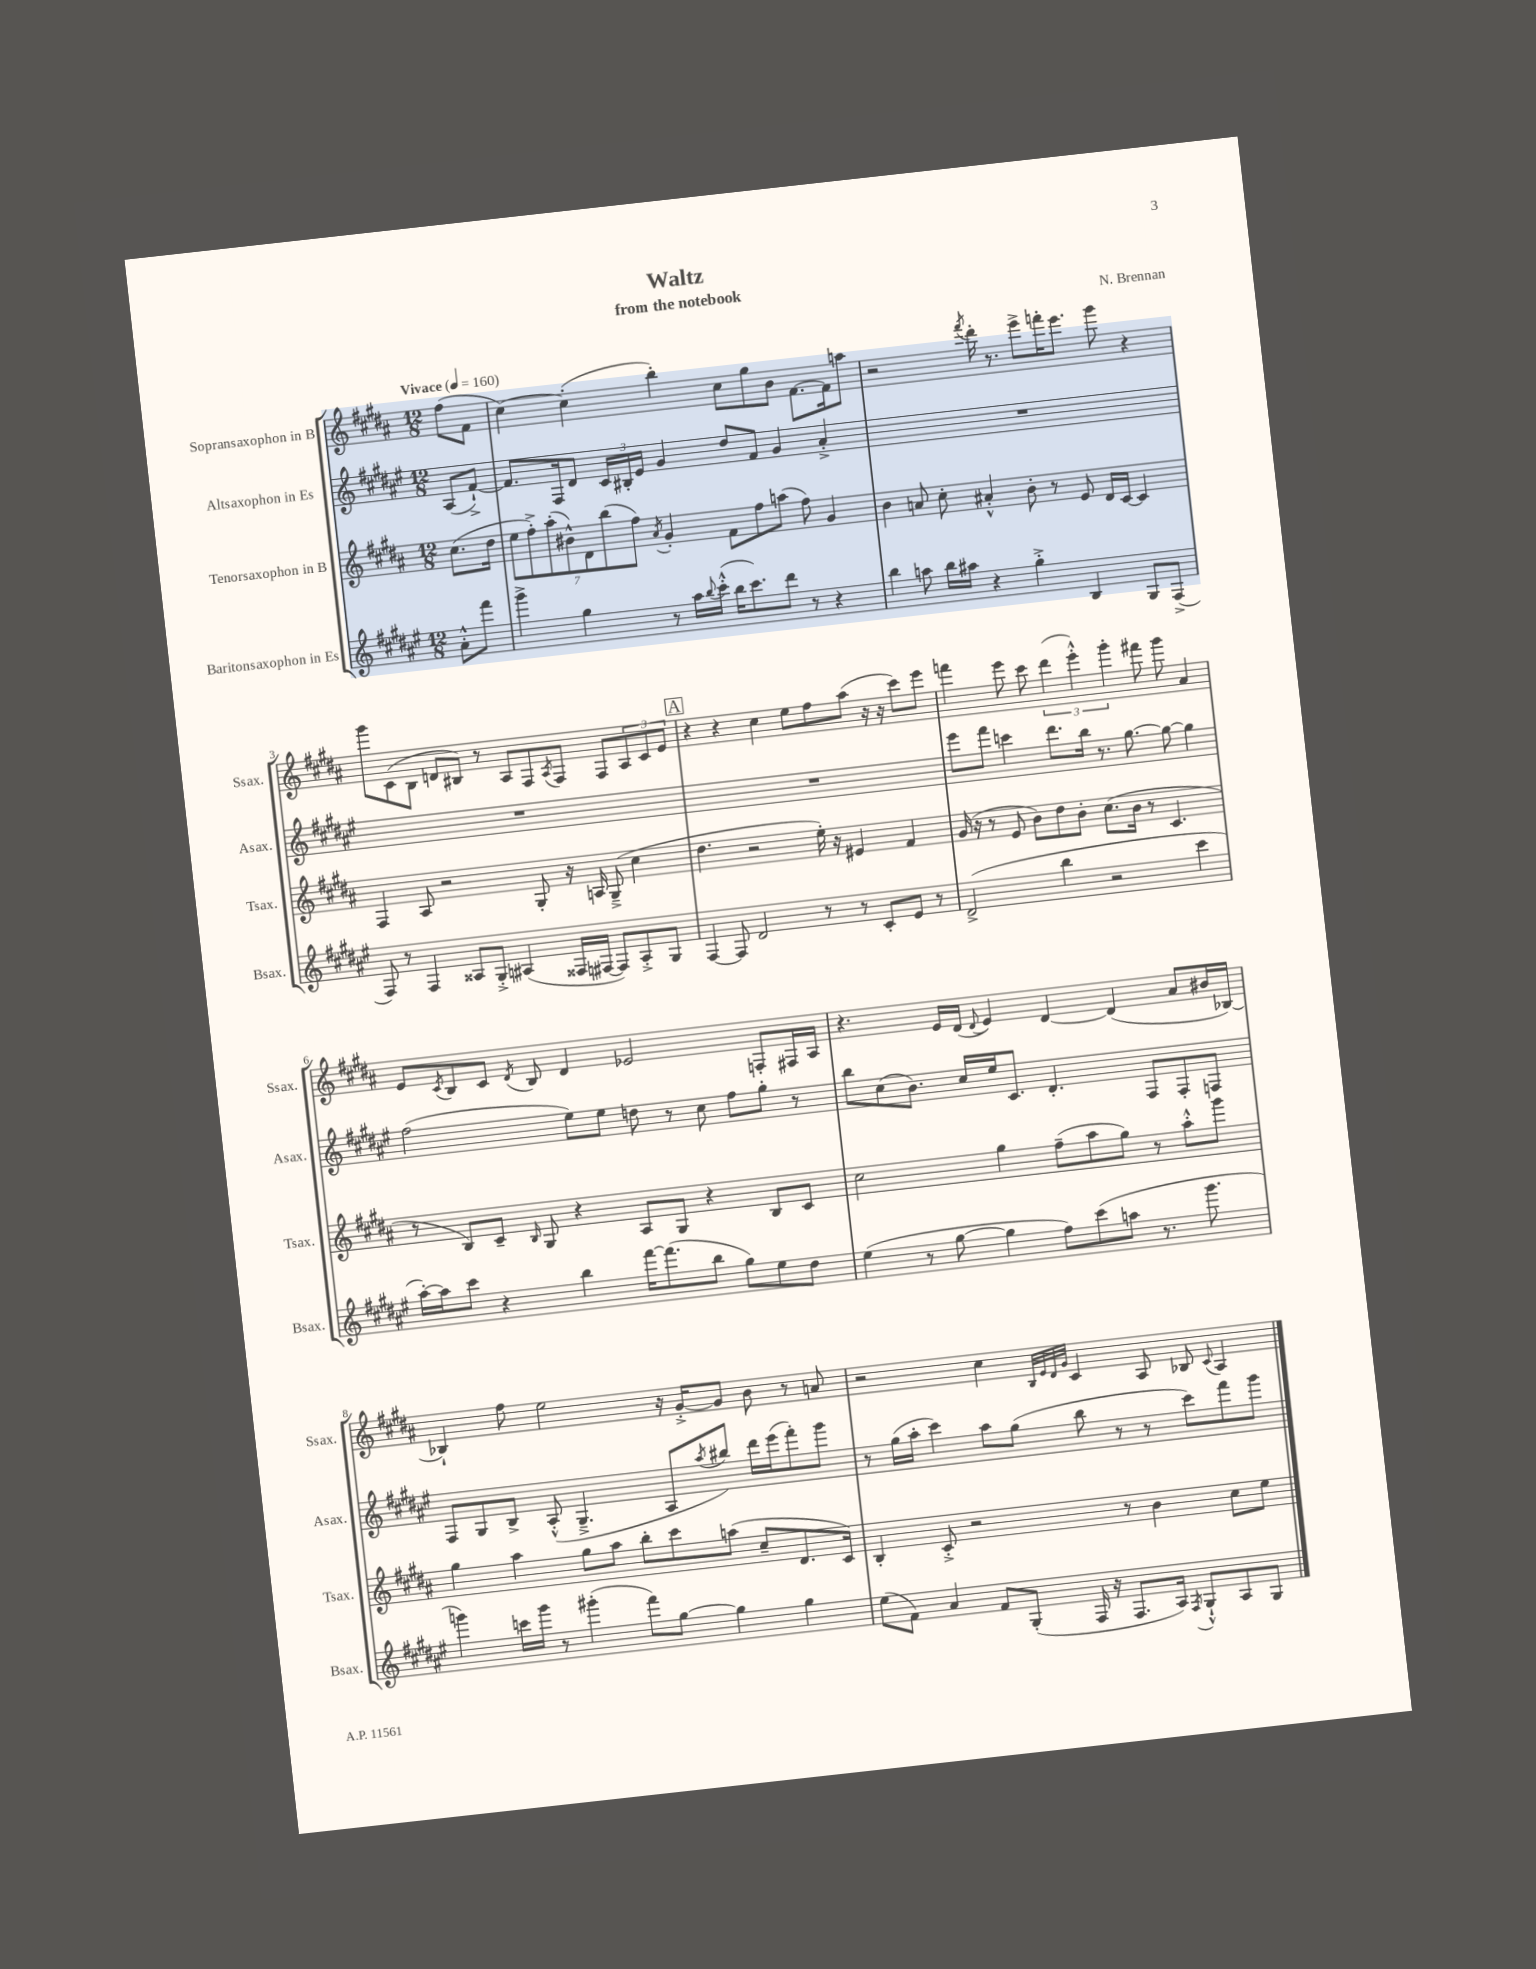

**kern	**kern	**kern	**kern
*part4	*part3	*part2	*part1
*staff4	*staff3	*staff2	*staff1
*I"Baritonsaxophon in Es	*I"Tenorsaxophon in B	*I"Altsaxophon in Es	*I"Sopransaxophon in B
*I'Bsax.	*I'Tsax.	*I'Asax.	*I'Ssax.
*clefG2	*clefG2	*clefG2	*clefG2
*k[f#c#g#d#a#e#]	*k[f#c#g#d#a#]	*k[f#c#g#d#a#e#]	*k[f#c#g#d#a#]
*M12/8	*M12/8	*M12/8	*M12/8
*MM160	*MM160	*MM160	*MM160
=	=	=	=
!	!	!	!LO:TX:a:B:t=Vivace
8a#'^^\L	(8.cc#\L	(8A#/L	(8ff#\L
8fff#\J	.	[8f#`^/J)	8f#\J
.	16dd#\Jk	.	.
=1	=1	=1	=1
4ggg#^\	14ee\L	8.f#/L]	[4cc#\)
.	14ff#'^\)	.	.
.	(14aa#'\	.	.
.	.	16F#/k	.
.	14b#X^^\)	.	.
4gg#\	.	8d#/J	(4cc#'\]
.	14d#\	.	.
.	(14bb\	.	.
.	.	24c#/LL	.
.	.	24B#X'/	.
.	14ff#\J)	.	.
.	.	24e#/JJ	.
.	8qa#/	.	.
8r	4g#'/	4g#/	4bb'\)
16aa#\LL	.	.	.
8qqbb/	.	.	.
(16ccc#'^^\JJ	.	.	.
16bb\KL	8f#\L	8dd#/L	8cc#\L
8.ccc#\)	.	.	.
.	8ff#\	8f#/J	8gg#\
8ddd#\J	(8aan\J	4g#/	8b\J
8r	8ff#\)	.	[8.f#\L
4r	4g#/	4a#'^/	.
.	.	.	16f#\k]
.	.	.	8aan\J
=2	=2	=2	=2
4bb\	4b\	1.r	2r
8aan\	8an/	.	.
16bb\LL	8cc#'\	.	.
16aa#X\JJ	.	.	.
.	.	.	8qfff#/
4r	4a#X'^^/	.	16ddd#'\
.	.	.	8.r
4gg#'^\	8b'\	.	8eee^\L
.	8r	.	16fffn'\K
.	.	.	8.eee\J
4B/	8e/	.	.
.	16d#/LL	.	8ggg#\
.	[16c#/JJ	.	.
8G#/L	4c#/]	.	4r
(8F#^/J	.	.	.
!!LO:LB:g=z
=3	=3	=3	=3
8F#/)	4F#/	1.r	8ggg#\L
8r	.	.	(8c#\
4F#/	8A#/	.	8B\J
.	2r	.	8dn/L
8A##X/L	.	.	8B#X/J)
8G#'^/J	.	.	8r
(4A#X/	.	.	8A#/L
.	8G#'/	.	8F#/
.	.	.	8qA#/
16F##X/LL	16r	.	8F#/J
[16F#X/JJ	16An/	.	.
8F#/L])	(8G#~^/	.	8F#/L
8A#'^/	4cc#\	.	12A#/
.	.	.	12c#/
8G#/J	.	.	.
.	.	.	12e/J
!!LO:REH:place=s1:t=A
=4	=4	=4	=4
[4F#/	4.dd#\	1.r	4r
8F#/]	.	.	4r
2d#/	2r	.	.
.	.	.	4cc#\
.	.	.	8ee\L
8r	16ee'\)	.	8ff#\
.	16r	.	.
8r	4e#X/	.	(8aa#\J
8c#'/L	.	.	16r
.	.	.	16r
8e#/J	4f#/	.	8ccc#\L)
8r	.	.	8eee\J
=5	=5	=5	=5
(2d#^/	(16g#/	8eee#\L	4fffn\
.	16r	.	.
.	8r	8fff#\J	.
.	8e/	4cccn\	8eee\
.	8b\L)	.	8ccc#\
4bb\	8dd#\	8.ddd#\L	(6ddd#\
.	8b'\J	.	.
.	.	.	6eee'^^\)
.	.	16bb\Jk	.
2r	(8.cc#\L	8.r	.
.	.	.	6ggg#'\
.	16b\Jk	[8.gg#\	.
.	8r	.	8fff#X\
.	4.c#/	8gg#\_	8ggg#\
4ccc#\	.	4gg#\]	4a#/
!!LO:LB:g=z
=6	=6	=6	=6
[16aa#'\LL)	8r	(2ff#\	8e/L
16aa#\J]	.	.	.
.	.	.	8qc#/
8ccc#\J	8B/L)	.	8B/
4r	8c#~/J	.	8c#/J
.	16qqB/	.	8qd#/
.	8G#/	.	8B/
4bb\	4r	8ee#\L)	4d#/
.	.	8ee#\J	.
[16fff#\KL	8A#/L	8ddn\	2e-X/
(8.fff#\]	.	.	.
.	8G#/J	8r	.
8bb\J	4r	8cc#\	.
8gg#\L)	.	8ff#\L	.
8ee#\	8B/L	8gg#'\J	8Fn'/L
8dd#\J	8c#/J	8r	16F#X/L
.	.	.	16A#/JJ
=7	=7	=7	=7
(4ee#\	2cc#\	8bb\L	4.r
.	.	(8cc#\	.
8r	.	8.b\J)	.
[8gg#\	.	.	16e/LL
.	.	16cc#/LL	(16d#/JJ
.	.	.	8qqd#/
4gg#\]	4gg#\	16ee#/J	4e/)
.	.	8.c#/J	.
8ff#\L)	(8ff#~\L	4.d#'/	[4d#/
(8ccc#\	8aa#\	.	.
8aan\J	8gg#\J)	.	(4d#/]
8.r	8r	8F#/L	.
.	8aa#'^^\L	8F#'/	8a#/L
8.ggg#\	.	.	.
.	8ggg#\J	8Fn/J	16b#X/L
.	.	.	[16B-X/JJ)
!!LO:LB:g=z
=8	=8	=8	=8
4gggn\)	4gg#\	8F#/L	4B-X`/]
.	.	8G#/	.
16cccn\LL	4aa#\	8B^/J	8ff#\
16ggg\JJ	.	.	.
8r	.	(8A#'^^/	2ee\
(4ggg#X'\	8gg#\L	4.G#~^/	.
.	8aa#\J	.	.
8fff#\L)	8bb'\L	.	.
[8gg#\J	8ccc#\	8A#/L	16r
.	.	.	[16g#'^/KL
.	.	8qaa#/	.
4gg#\]	(8aan\J	8bb#X/J)	8g#/J]
.	8cc#~/L	16ddd#\LL	8b\
.	.	(16eee#\J	.
4gg#\	8.d#/	8fff#'\)	8r
.	.	8ggg#\J	8an/
.	16c#/Jk)	.	.
=9	=9	=9	=9
(8ee#\L	4B'/	8r	2r
8f#\J)	.	(16gg#\LL	.
.	.	16aa#'\JJ	.
4a#/	8c#'^/	4ccc#\)	.
.	2r	.	.
8f#/L	.	8aa#\L	4cc#\
(8G#'/J	.	(8gg#\J	.
.	.	.	32qqB/LLL
.	.	.	32qqe/
.	.	.	32qqd#/
.	.	.	32qqg#/JJJ
16F#/	.	8bb\	4c#/
16r	.	.	.
8.F#/L	8r	8r	.
.	4b\	8r	8A#/
16A#/Jk)	.	.	.
8qF#/	.	.	.
8G#`^^/L	.	8ccc#\L)	8B-X/
.	.	.	8qqc#/
8A#/	8cc#\L	8fff#\	4A#/
8G#/J	8ee\J	8ggg#\J	.
==	==	==	==
*-	*-	*-	*-
